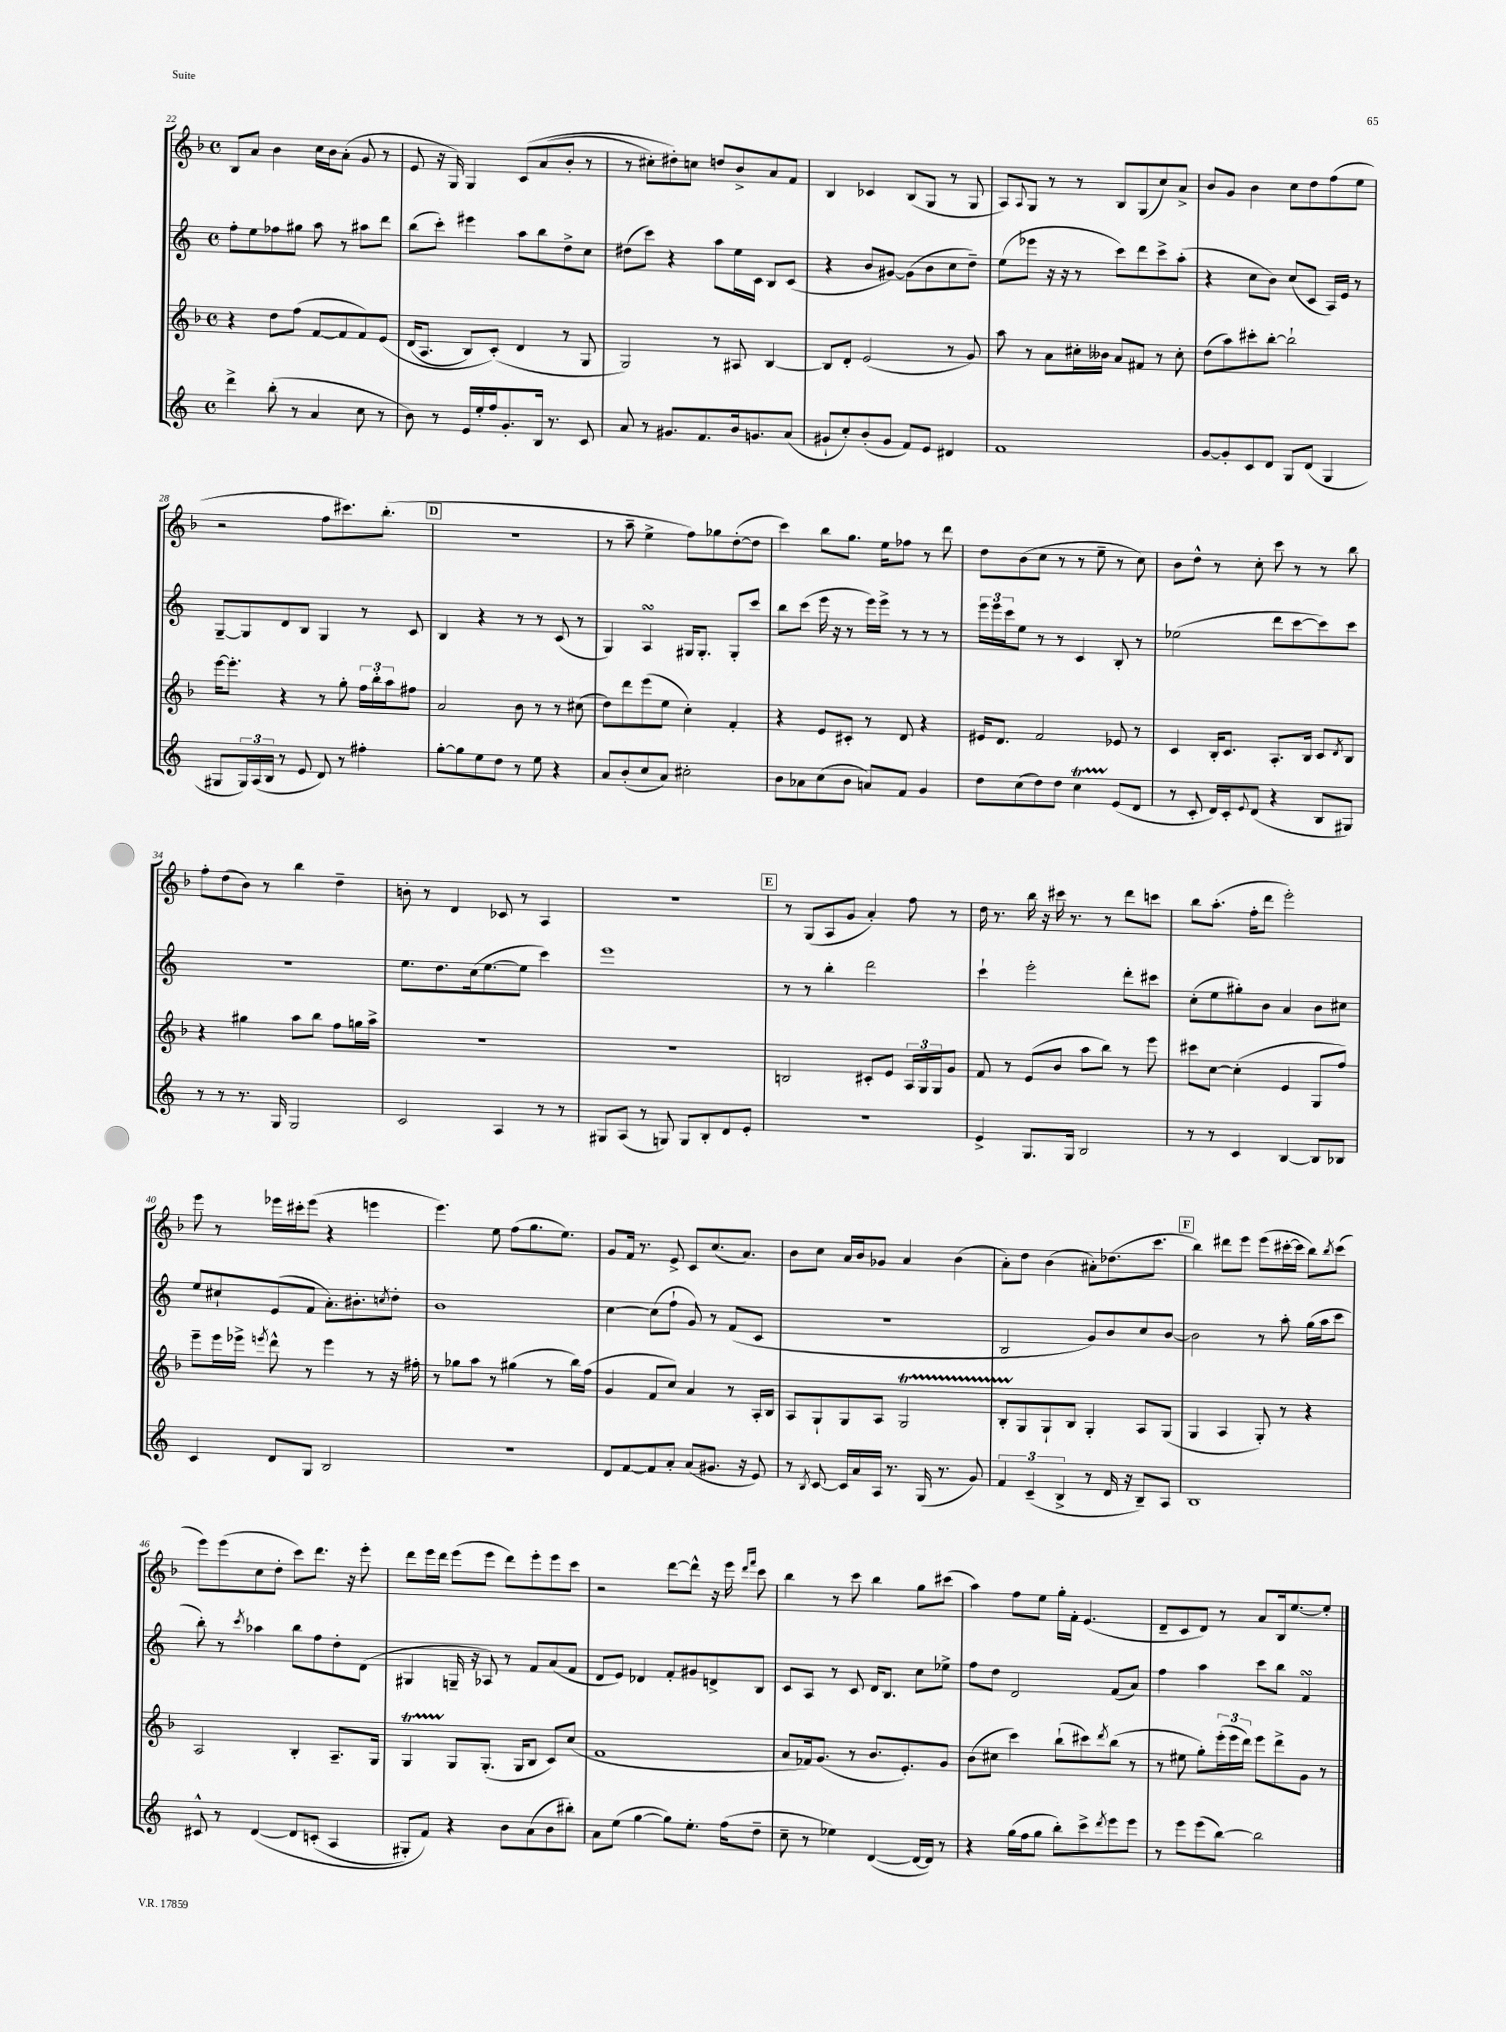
<<
\new StaffGroup <<
\new Staff = "s0" {
    \clef treble \key f \major \defaultTimeSignature \time 4/4
    bes8 a'8 bes'4 c''16 bes'16 a'8-.( g'8 r8 |
    e'8 r16 g16) g4 c'8\( a'8( bes'8-. r8 |
    r8 cis''8-.) dis''8-.\) c''8 d''8 bes'8-> a'8 f'8 |
    bes4 ces'4 bes8( g8 r8 g8 |
    a8) \appoggiatura { a8 } g8 r8 r8 bes8 g8( c''8) a'8-> |
    bes'8 g'8 bes'4 c''8 d''8 f''8( e''8 |
    r2 f''8 cis'''8.) bes''8.-.( |
    \mark \markup { \box "D" } R1 |
    r8 a''8-- e''4-> f''8) ges''8 d''8~-.( d''8 |
    c'''4) bes''8 g''8. e''16 fes''8 r8 d'''8 |
    d''8 bes'8( c''8 r8 r8 e''8-- r8 c''8) |
    bes'8 d''8-^ r8 c''8-. c'''8 r8 r8 bes''8 |
    f''8-. d''8( bes'8) r8 bes''4 d''4-- |
    b'8-. r8 d'4 ces'8 r8 a4 |
    R1 |
    \mark \markup { \box "E" } r8 g8( a8 g'8 a'4-.) f''8 r8 |
    d''16 r8. bes''16 r16 cis'''16 r8. r8 d'''8 c'''8 |
    bes''8 a''8.-.( f''16-. d'''8 e'''2-.) |
    e'''8 r8 ees'''16 cis'''16-. ees'''8( r4 e'''4 |
    e'''4.) e''8 f''8( g''8. e''8.) |
    g'8 f'16 r8. e'8-> c'8 c''8.( a'8.) |
    bes'8 c''8 a'16 bes'16 ges'8 a'4 bes'4( |
    a'8-.) d''8 bes'4( ais'8-.) des''8.( c'''8. |
    \mark \markup { \box "F" } bes''4) dis'''8 e'''8 e'''8( cis'''16~-. cis'''16 bes''8) \acciaccatura { bes''8 } cis'''8( |
    e'''8) e'''8( c''8 d''8-. c'''8) d'''8. r16 e'''8-. |
    d'''8 e'''16 d'''16 e'''8( e'''8 d'''8) e'''8-. e'''8 c'''8 |
    r2 d'''8~ d'''8-^ r16 e'''16 \grace { d'''16 f'''16 } c'''8 |
    bes''4 r8 c'''8 bes''4 g''8 cis'''8( |
    a''4) f''8 e''8 g''16-. f'16-. e'4.( |
    d'8-- c'8 d'8) r8 a'8 bes16 e''8.~ e''8-. \bar "|." |
}
\new Staff = "s1" {
    \clef treble \key c \major \defaultTimeSignature \time 4/4
    f''8-. e''8 fes''8 gis''8 a''8 r8 ais''8 d'''8 |
    b''8( c'''8-.) eis'''4 a''8 b''8 d''8-> c''8 |
    dis''8( c'''8) r4 a''8 e''16 c'16 b8 c'8( |
    r4 b'8 gis'8~) gis'8( b'8 c''8 d''8--) |
    e''8( ees'''8 r16 r16 r8 c'''8) d'''8 c'''8-> a''8-.( |
    r4 c''8 b'8) c''8( c'8 a16) e'16 r8 |
    g8~-- g8 d'8 b8 g4 r8 c'8 |
    \mark \markup { \box "D" } b4 r4 r8 r8 c'8( r8 |
    g4) a4\turn gis16 gis8.-. gis8-. c'''8 |
    b''8 c'''8( e'''16 r16 r8 e'''16) e'''16-> r8 r8 r8 |
    \tuplet 3/2 { e'''16 e'''16 c'''16 } e''8 r8 r8 c'4 b8-. r8 |
    ees''2( d'''8 c'''8~ c'''8) c'''8 |
    R1 |
    e''8. d''8. c''16( e''8.~ e''8 c'''4) |
    e'''1 |
    \mark \markup { \box "E" } r8 r8 b''4-. d'''2 |
    c'''4-! e'''2-. d'''8-. cis'''8 |
    c''8-.( e''8 gis''8-.) b'8 a'4 b'8 cis''8 |
    e''8 cis''8-! e'8( f'8 a'8.-.) bis'8.-. \acciaccatura { c''8 } d''8-. |
    b'1 |
    c''4~ c''8( f''8-! g'8) r8 f'8( c'8 |
    R1 |
    b2 g'8) b'8 c''8 b'8~ |
    \mark \markup { \box "F" } b'2 r8 a''8-. g''16( a''16 c'''8 |
    b''8-.) r8 \acciaccatura { c'''8 } aes''4 b''8 f''8 d''8-. d'8( |
    gis4 g16-- r16 aes8) r8 f'8 a'8( f'8 |
    d'8 e'8) des'4 f'8-. gis'8 d'8-> b8 |
    c'8 a8 r8 c'8 d'16 b8. c''8 ees''8-> |
    f''8 d''8 d'2 f'8( a'8) |
    f''4 a''4 c'''8 b''8 f'4\turn \bar "|." |
}
\new Staff = "s2" {
    \clef treble \key f \major \defaultTimeSignature \time 4/4
    r4 d''8 f''8( f'8~ f'8 f'8) e'8\( |
    d'16( a8. bes8) c'8-.(\) d'4 r8 g8 |
    g2) r8 ais8 bes4~ |
    bes8 d'8-. e'2( r8 g'8) |
    a''8 r8 a'8 cis''16-. beses'16 a'8 fis'8 r8 cis''8-. |
    d''8( a''8) cis'''8-. bes''8~-. bes''2-! |
    e'''16~ e'''8.-. r4 r8 g''8-. \tuplet 3/2 { f''16 bes''16-. a''16 } fis''8 |
    \mark \markup { \box "D" } a'2 bes'8 r8 r8 cis''8( |
    d''8) d'''8 e'''8( e''8 c''4-.) f'4-. |
    r4 e'8 cis'8-. r8 d'8 r4 |
    eis'16 d'8. f'2 ees'8 r8 |
    c'4 bes16-. c'8. a8.-. bes16 c'8 \acciaccatura { d'8 } bes8 |
    r4 gis''4 a''8 bes''8 f''8 g''16 a''16-> |
    R1 |
    R1 |
    \mark \markup { \box "E" } b2 cis'8-. e'8 \tuplet 3/2 { a16 g16 g16 } g'8 |
    f'8 r8 e'8( bes'8 a''8 bes''8) r8 e'''8 |
    cis'''8 c''8~ c''4-.( e'4 g8 f''8) |
    e'''8-- e'''16 ees'''16-> \acciaccatura { e'''8 } d'''8-^ r8 e'''4 r8 r16 fis''16-. |
    r8 ges''8 a''8 r8 gis''4( r8 bes''16) f''16( |
    g'4 f'8 c''8) a'4 r8 a16-. bes16 |
    a8 g8-! g8 a8 g2\startTrillSpan |
    bes8-. g8\stopTrillSpan g8-! bes8 g4-. a8 g8( |
    \mark \markup { \box "F" } g4 a4 g8-.) r8 r4 |
    a2 bes4-. a8.-- g16 |
    g4\startTrillSpan g8\stopTrillSpan g8.-.( g16 bes8 c'8) c''8( |
    f'1 |
    a'8 fes'16) g'8.( r8 bes'8. e'8.-.) g'8 |
    bes'8( cis''8 c'''4) bes''8-!( cis'''8) \acciaccatura { d'''8 } bes''8( r8 |
    r8 eis''8 g''8-.) \tuplet 3/2 { e'''16-.( e'''16 d'''16) } e'''8 d'''8-> g'8 r8 \bar "|." |
}
\new Staff = "s3" {
    \clef treble \key c \major \defaultTimeSignature \time 4/4
    d'''4-> b''8-.( r8 a'4 c''8 r8 |
    b'8) r8 e'16 e''16-. f''16 g'8.-. b16 r8. c'8 |
    a'8 r8 gis'8. f'8. b'16 g'8. a'8( |
    gis'8-! c''8-.) b'8-.( gis'8 f'8) e'8 dis'4 |
    f'1 |
    g'8~ g'8-. c'8 d'8 g8 d'8( g4 |
    gis8 \tuplet 3/2 { gis16) a16( b16 } r8 e'8 d'8) r8 fis''4-. |
    \mark \markup { \box "D" } g''8~-. g''8 e''8 d''8 r8 e''8 r4 |
    a'8 b'8-.( c''8 a'8) cis''2-. |
    b'8 aes'8 c''8( b'8 a'8) f'8 g'4 |
    d''8 c''8( d''8) d''8 c''4\startTrillSpan e'8\stopTrillSpan( d'8 |
    r8 c'8-. d'16) c'16-. \appoggiatura { e'8 } d'8( r4 b8 gis8) |
    r8 r8 r8. g16 g2 |
    c'2 a4 r8 r8 |
    gis8 a8( r8 g8) g8 b8-. d'8 e'8-. |
    \mark \markup { \box "E" } R1 |
    e'4-> g8. g16 b2 |
    r8 r8 c'4 b4~ b8 bes8 |
    c'4 d'8 g8 b2 |
    R1 |
    d'8 f'8~ f'8 a'8-. a'8( gis'8. r16 e'8) |
    r8 \acciaccatura { b8 } c'8~ c'16 a'16 a16 r8. g16( r8. g'8) |
    \tuplet 3/2 { f'4 c'4--( b4-> } r8 d'16 r16 b8--) a8 |
    \mark \markup { \box "F" } b1 |
    cis'8-^ r8 d'4~\( d'8 c'8-.( a4 |
    gis8-.) f'8\) r4 b'8 a'8( b'8 bis''8-.) |
    a'8 e''8( g''4~ g''8) e''8.-. f''16( d''8-- |
    c''8-- r8 ees''4) d'4~( d'16~ d'16) r8 |
    r4 g''16( f''16 g''8 b''8-.) c'''8-> \acciaccatura { d'''8 } e'''8 e'''8 |
    r8 e'''8 e'''8( b''8~) b''2 \bar "|." |
}
>>
>>
\layout { \context { \Score currentBarNumber = #22 } }
